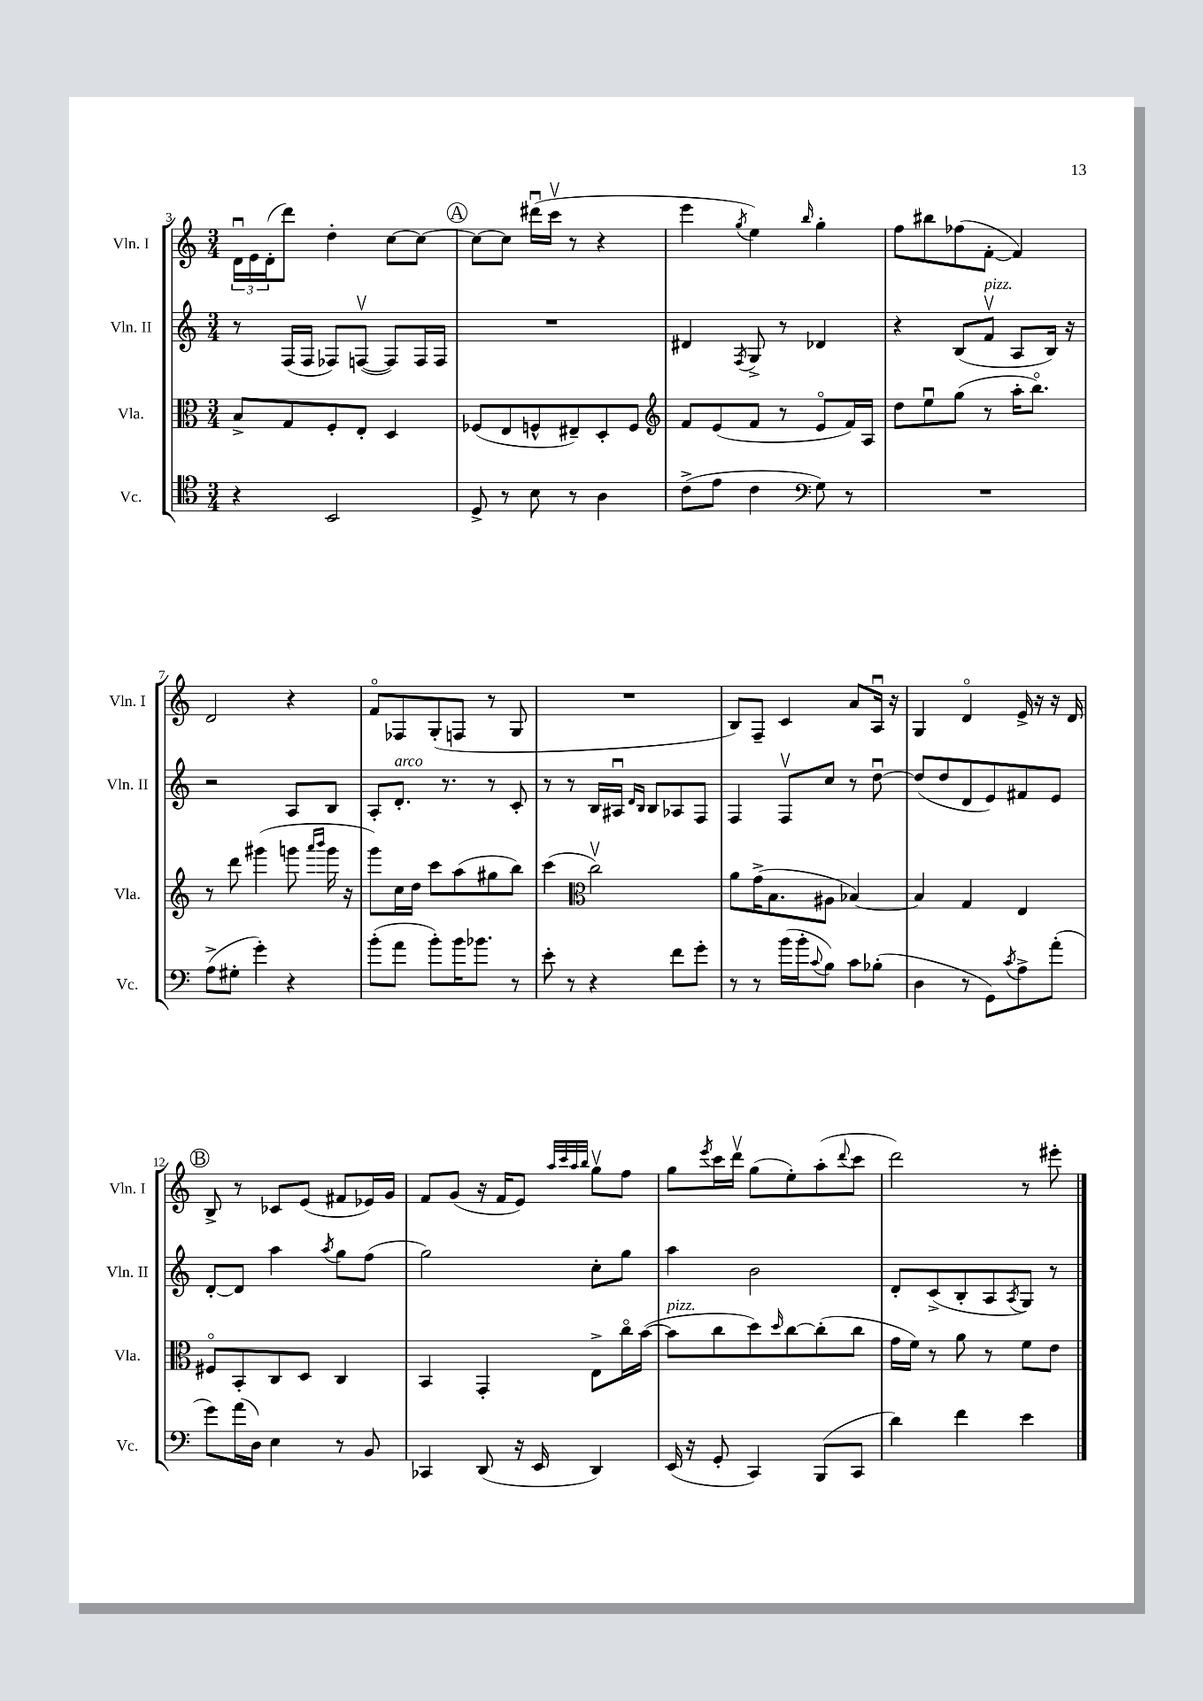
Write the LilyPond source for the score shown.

<<
\new StaffGroup <<
\new Staff = "s0" \with { instrumentName = "Vln. I" shortInstrumentName = "Vln. I" } {
    \clef treble \key c \major \numericTimeSignature \time 3/4
    \tuplet 3/2 { d'16\downbow e'16 d'16-.( } d'''8) d''4-. c''8~ c''8~ |
    \mark \markup { \circle "A" } c''8~ c''8 dis'''16\downbow( c'''16\upbow r8 r4 |
    e'''4 \acciaccatura { g''8 } e''4) \grace { b''16 } g''4-. |
    f''8 bis''8 fes''8( f'8~-. f'4) |
    d'2 r4 |
    f'8\flageolet fes8 g8-.( f8 r8 g8 |
    R2. |
    b8) f8-- c'4 a'8 a16\downbow r16 |
    g4 d'4\flageolet e'16-> r16 r16 d'16 |
    \mark \markup { \circle "B" } b8-> r8 ces'8 e'8( fis'8 ees'16) g'16 |
    f'8 g'8( r16 f'16 e'8) \grace { a''32 c'''32 a''32 b''32 } g''8\upbow f''8 |
    g''8 \acciaccatura { e'''8 } c'''16 d'''16\upbow g''8( e''8-.) a''8-.( \appoggiatura { d'''8 } c'''8 |
    d'''2) r8 eis'''8-. \bar "|." |
}
\new Staff = "s1" \with { instrumentName = "Vln. II" shortInstrumentName = "Vln. II" } {
    \clef treble \key c \major \numericTimeSignature \time 3/4
    r8 f16( f16 fes8) f8~\upbow( f8) f16 f16 |
    \mark \markup { \circle "A" } R2. |
    dis'4 \acciaccatura { f8 } g8-> r8 des'4 |
    r4 b8( f'8\upbow^\markup { \italic "pizz." } a8 b16) r16 |
    r2 a8 b8 |
    a8-. d'8.-.^\markup { \italic "arco" } r8. r8 c'8-. |
    r8 r8 b16 ais16\downbow \grace { d'16 b16 } b8 aes8 f8 |
    f4 f8\upbow c''8 r8 d''8~\downbow |
    d''8( d''8 d'8 e'8) fis'8 e'8 |
    \mark \markup { \circle "B" } d'8~-. d'8 a''4 \acciaccatura { a''8 } g''8 f''8( |
    g''2) c''8-. g''8 |
    a''4 b'2 |
    d'8-. c'8->( b8-. a8 \acciaccatura { a8 } g8) r8 \bar "|." |
}
\new Staff = "s2" \with { instrumentName = "Vla." shortInstrumentName = "Vla." } {
    \clef alto \key c \major \numericTimeSignature \time 3/4
    b8-> g8 f8-. e8-. d4 |
    \mark \markup { \circle "A" } fes8( e8 f8-^ eis8--) d8-. f8 |
    \clef treble f'8 e'8( f'8 r8 e'8\flageolet f'16) a16 |
    d''8 e''8\downbow g''8( r8 a''16-. b''8.\flageolet) |
    r8 d'''8 gis'''4( g'''8 \grace { a'''16 b'''16 } g'''16 r16 |
    g'''8) c''16 d''16 c'''8 a''8( gis''8 b''8) |
    c'''4( \clef alto c''2\upbow) |
    a'8 g'16->( b8. ais8 bes4~) |
    bes4 g4 e4 |
    \mark \markup { \circle "B" } fis8\flageolet b,8-. c8 d8 c4 |
    b,4 g,4-. e8-> c''16\flageolet b'16~( |
    b'8^\markup { \italic "pizz." } c''8 d''8) \grace { d''16 } c''8~ c''8-.( c''8 |
    g'16 f'16) r8 a'8 r8 f'8 e'8 \bar "|." |
}
\new Staff = "s3" \with { instrumentName = "Vc." shortInstrumentName = "Vc." } {
    \clef tenor \key c \major \numericTimeSignature \time 3/4
    r4 b,2 |
    \mark \markup { \circle "A" } d8-> r8 b8 r8 a4 |
    c'8->( e'8 c'4 \clef bass g8) r8 |
    R2. |
    a8->( gis8-. g'4-.) r4 |
    b'8-.( a'8 b'8-.) b'16 bes'8. r8 |
    e'8-. r8 r4 f'8 g'8-. |
    r8 r8 b'16( b'16-. \appoggiatura { c'8 } b8) c'8 bes8-.( |
    d4 r8 g,8) \acciaccatura { c'8 } a8-> a'8-.( |
    \mark \markup { \circle "B" } g'8) a'16( d16) e4 r8 b,8 |
    ces,4 d,8( r16 e,16 d,4) |
    e,16( r16 g,8-. c,4) b,,8( c,8 |
    d'4) f'4 e'4 \bar "|." |
}
>>
>>
\layout { \context { \Score currentBarNumber = #3 } }
